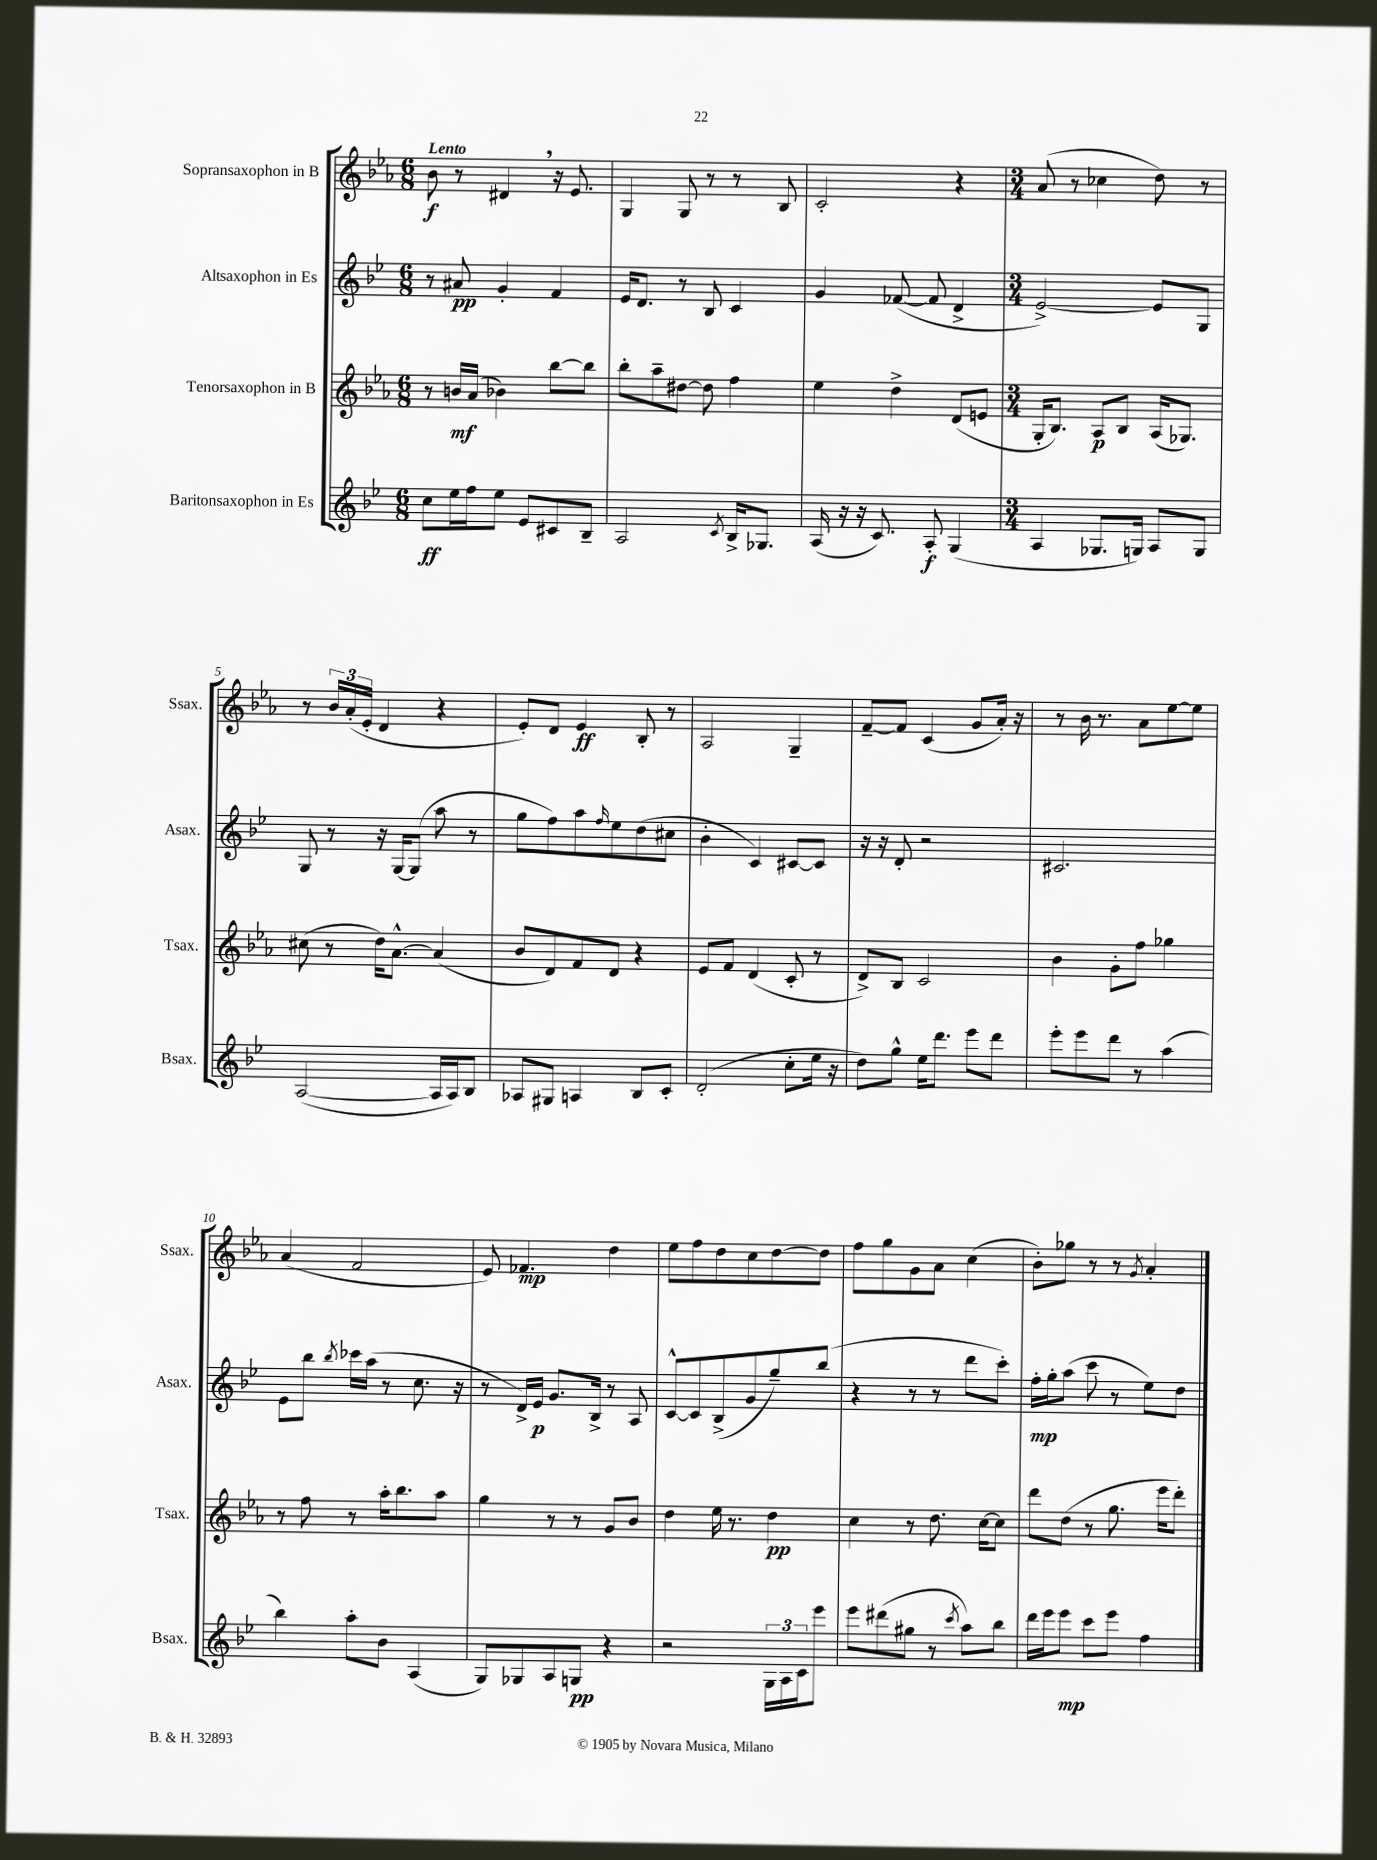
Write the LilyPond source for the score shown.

<<
\new StaffGroup <<
\new Staff = "s0" \with { instrumentName = "Sopransaxophon in B" shortInstrumentName = "Ssax." } {
    \clef treble \key ees \major \numericTimeSignature \time 6/8 \tempo "Lento"
    bes'8\f r8 dis'4 \breathe r16 ees'8. |
    g4 g8 r8 r8 bes8 |
    c'2-. r4 |
    \numericTimeSignature \time 3/4 aes'8( r8 ces''4 d''8) r8 |
    r8 \tuplet 3/2 { bes'16 aes'16-.( ees'16-. } d'4 r4 |
    ees'8-.) d'8 ees'4\ff bes8-. r8 |
    aes2 g4-- |
    f'8~-- f'8 c'4( g'8 aes'16-.) r16 |
    r8 bes'16 r8. aes'8 ees''8~ ees''8 |
    aes'4( f'2 |
    ees'8) fes'4.\mp d''4 |
    ees''8 f''8 d''8 c''8 d''8~ d''8 |
    f''8 g''8 g'8 aes'8 c''4( |
    bes'8-.) ges''8 r8 r8 \acciaccatura { g'8 } aes'4-. \bar "|." |
}
\new Staff = "s1" \with { instrumentName = "Altsaxophon in Es" shortInstrumentName = "Asax." } {
    \clef treble \key bes \major \numericTimeSignature \time 6/8
    r8 ais'8\pp g'4-. f'4 |
    ees'16 d'8. r8 bes8 c'4 |
    g'4 fes'8~( fes'8 d'4-> |
    \numericTimeSignature \time 3/4 ees'2~->) ees'8 g8 |
    g8 r8 r16 g16~ g8( a''8 r8 |
    g''8 f''8) a''8 \grace { f''16 } ees''8 d''8( cis''8 |
    bes'4-. c'4) cis'8~ cis'8 |
    r16 r16 d'8-. r2 |
    cis'2. |
    ees'8 bes''8 \acciaccatura { bes''8 } ces'''16 a''16( r8 c''8. r16 |
    r8 d'16->) ees'16\p g'8. bes16-> r8 a8 |
    c'8~-^ c'8 bes8->( g'8 g''8--) bes''8( |
    r4 r8 r8 d'''8 c'''8-.) |
    f''16-.\mp g''16-. a''8( c'''8 r8 ees''8) d''8 \bar "|." |
}
\new Staff = "s2" \with { instrumentName = "Tenorsaxophon in B" shortInstrumentName = "Tsax." } {
    \clef treble \key ees \major \numericTimeSignature \time 6/8
    r8 b'16\mf aes'16( bes'4) bes''8~ bes''8 |
    bes''8-. aes''8-- dis''8~ dis''8 f''4 |
    ees''4 d''4-> d'8( e'8 |
    \numericTimeSignature \time 3/4 g16-. bes8.) aes8\p bes8 aes16( ges8.) |
    cis''8( r8 d''16) aes'8.~-^ aes'4( |
    bes'8 d'8) f'8 d'8 r4 |
    ees'8 f'8 d'4( c'8-. r8 |
    d'8->) bes8 c'2 |
    bes'4 g'8-. f''8 ges''4 |
    r8 f''8 r8 aes''16-. bes''8. aes''8 |
    g''4 r8 r8 g'8 bes'8 |
    d''4 ees''16 r8. d''4\pp |
    c''4 r8 d''8. c''16~ c''8 |
    d'''8 d''8( r8 g''8. ees'''16 d'''8-.) \bar "|." |
}
\new Staff = "s3" \with { instrumentName = "Baritonsaxophon in Es" shortInstrumentName = "Bsax." } {
    \clef treble \key bes \major \numericTimeSignature \time 6/8
    c''8\ff ees''16 f''16 ees''8 ees'8 cis'8 bes8-- |
    a2 \acciaccatura { c'8 } bes16-> ges8. |
    a16( r16 r16 c'8.) a8-.\f g4( |
    \numericTimeSignature \time 3/4 a4 ges8. g16) a8 g8 |
    a2~( a16 a16) bes8 |
    aes8 gis8 a4 bes8 c'8-. |
    d'2-.( c''8-. ees''16 r16 |
    d''8) g''8-^ ees''16 d'''8. ees'''8 d'''8 |
    ees'''8-. ees'''8 d'''8 r8 a''4( |
    bes''4) a''8-. bes'8 a4( |
    g8) ges8 a8 g8\pp r4 |
    r2 \tuplet 3/2 { g16 a16 c'16 } ees'''8 |
    ees'''8 dis'''8( gis''8 r8 \acciaccatura { c'''8 } a''8) bes''8 |
    d'''16 ees'''16 ees'''8\mp c'''8 ees'''8 f''4 \bar "|." |
}
>>
>>
